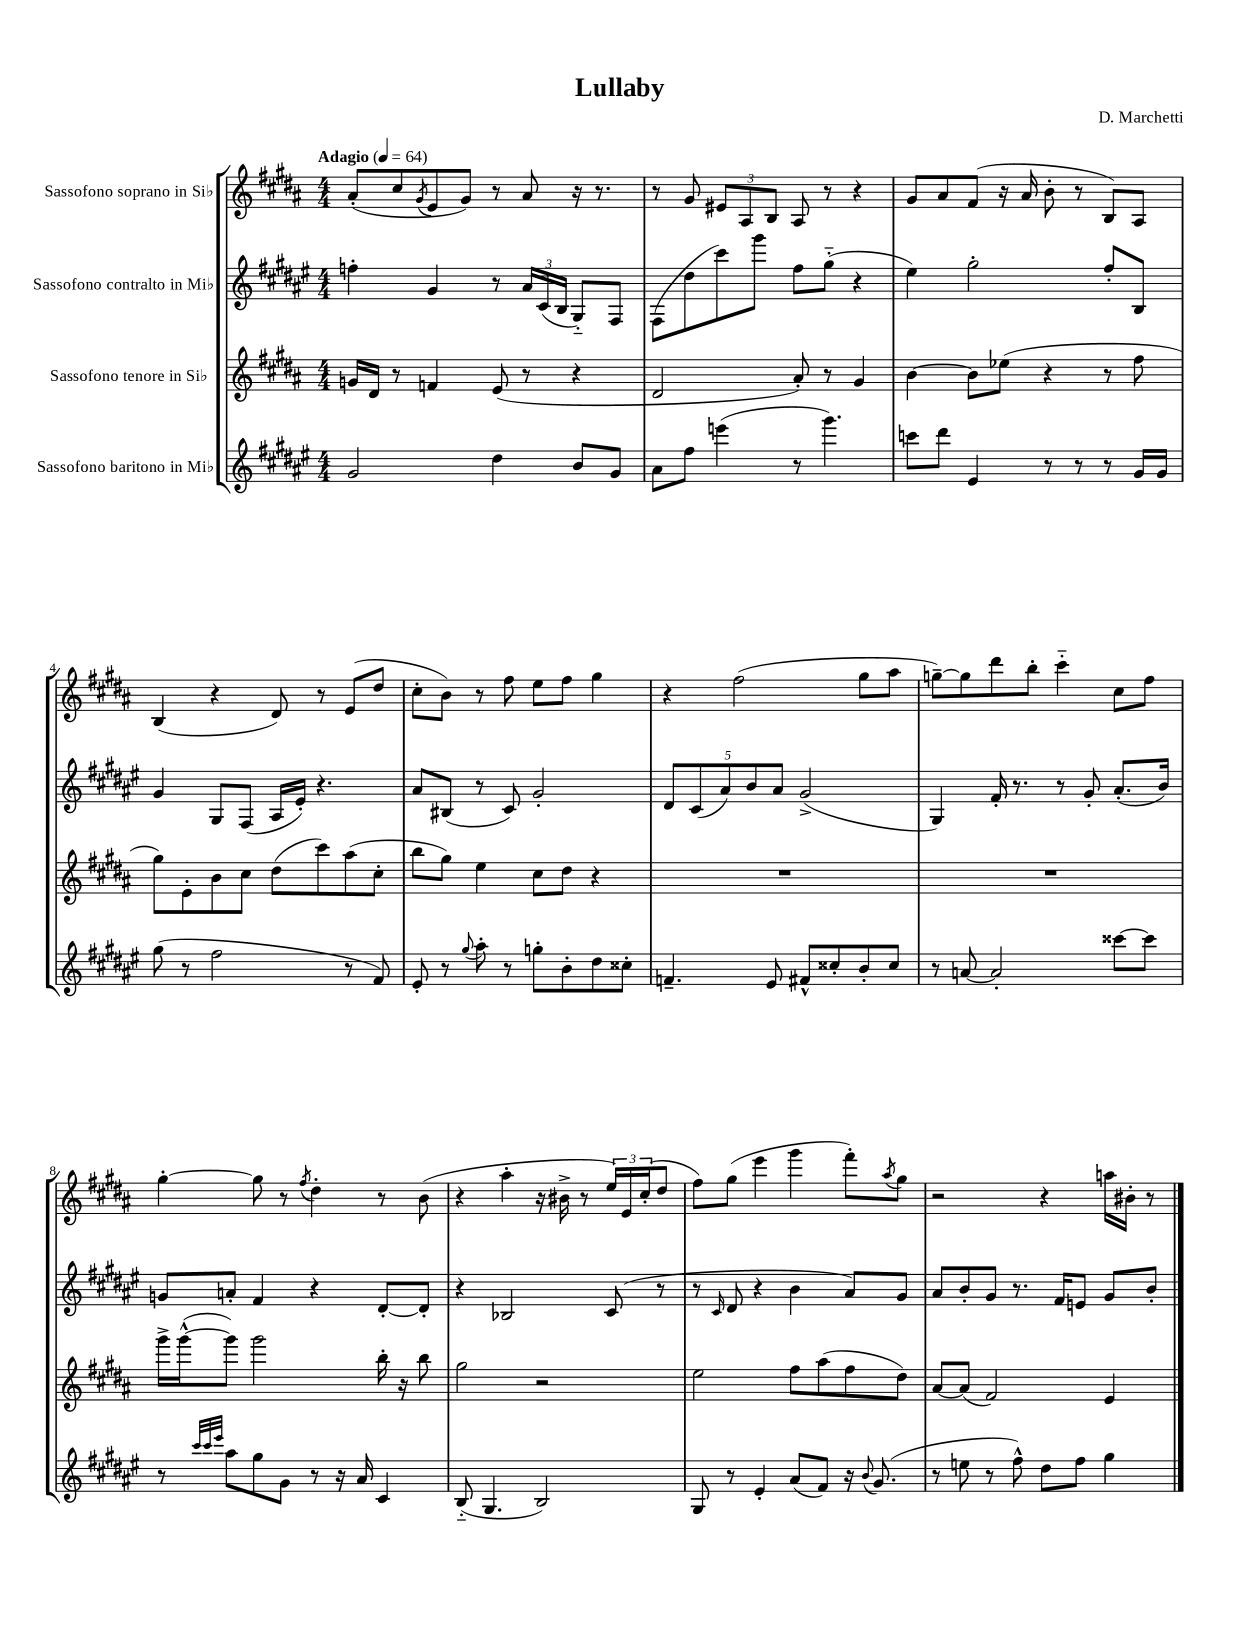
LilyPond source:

\header { title = "Lullaby" composer = "D. Marchetti" }
<<
\new StaffGroup <<
\new Staff = "s0" \with { instrumentName = "Sassofono soprano in Sib" } {
    \clef treble \key b \major \numericTimeSignature \time 4/4 \tempo "Adagio" 4 = 64
    ais'8-.( cis''8 \acciaccatura { gis'8 } e'8 gis'8) r8 ais'8 r16 r8. |
    r8 gis'8 \tuplet 3/2 { eis'8 ais8 b8 } ais8 r8 r4 |
    gis'8 ais'8 fis'8( r16 ais'16 b'8-. r8 b8) ais8 |
    b4( r4 dis'8) r8 e'8( dis''8 |
    cis''8-. b'8) r8 fis''8 e''8 fis''8 gis''4 |
    r4 fis''2( gis''8 ais''8 |
    g''8~--) g''8 dis'''8 b''8-. cis'''4-_ cis''8 fis''8 |
    gis''4~-. gis''8 r8 \acciaccatura { fis''8 } dis''4-. r8 b'8( |
    r4 ais''4-. r16 bis'16-> r8 \tuplet 3/2 { e''16) e'16 cis''16-.( } dis''8 |
    fis''8) gis''8( e'''4 gis'''4 fis'''8-.) \acciaccatura { ais''8 } gis''8 |
    r2 r4 a''16 bis'16-. r8 \bar "|." |
}
\new Staff = "s1" \with { instrumentName = "Sassofono contralto in Mib" } {
    \clef treble \key fis \major \numericTimeSignature \time 4/4
    f''4-. gis'4 r8 \tuplet 3/2 { ais'16 cis'16( b16 } gis8-_) fis8 |
    fis8( dis''8 cis'''8) gis'''8 fis''8 gis''8-_( r4 |
    eis''4) gis''2-. fis''8-. b8 |
    gis'4 gis8 fis8( ais16 eis'16-.) r4. |
    ais'8 bis8( r8 cis'8) gis'2-. |
    \tuplet 5/4 { dis'8 cis'8( ais'8) b'8 ais'8 } gis'2->( |
    gis4) fis'16-. r8. r8 gis'8-. ais'8.-.( b'16) |
    g'8 a'8-. fis'4 r4 dis'8~-. dis'8-. |
    r4 bes2 cis'8( r8 |
    r8 \grace { cis'16 } dis'8 r4 b'4 ais'8) gis'8 |
    ais'8 b'8-. gis'8 r8. fis'16 e'8 gis'8 b'8-. \bar "|." |
}
\new Staff = "s2" \with { instrumentName = "Sassofono tenore in Sib" } {
    \clef treble \key b \major \numericTimeSignature \time 4/4
    g'16 dis'16 r8 f'4 e'8( r8 r4 |
    dis'2 ais'8-.) r8 gis'4 |
    b'4~ b'8 ees''8( r4 r8 fis''8 |
    gis''8) e'8-. b'8 cis''8 dis''8( cis'''8) ais''8( cis''8-. |
    b''8 gis''8) e''4 cis''8 dis''8 r4 |
    R1 |
    R1 |
    gis'''16-> gis'''16~-^( gis'''8) gis'''2 b''16-. r16 b''8 |
    gis''2 r2 |
    e''2 fis''8 ais''8( fis''8 dis''8) |
    ais'8~ ais'8( fis'2) e'4 \bar "|." |
}
\new Staff = "s3" \with { instrumentName = "Sassofono baritono in Mib" } {
    \clef treble \key fis \major \numericTimeSignature \time 4/4
    gis'2 dis''4 b'8 gis'8 |
    ais'8 fis''8 e'''4( r8 gis'''4.) |
    c'''8 dis'''8 eis'4 r8 r8 r8 gis'16 gis'16 |
    gis''8( r8 fis''2 r8 fis'8) |
    eis'8-. r8 \appoggiatura { gis''8 } ais''8-. r8 g''8-. b'8-. dis''8 cisis''8-. |
    f'4.-- eis'8 fis'8-^ cisis''8-. b'8-. cisis''8 |
    r8 a'8~ a'2-. cisis'''8~ cisis'''8 |
    r8 \grace { cis'''32 cis'''32 eis'''32 } ais''8 gis''8 gis'8 r8 r16 ais'16 cis'4 |
    b8-_( gis4. b2) |
    gis8 r8 eis'4-. ais'8( fis'8) r16 \appoggiatura { b'8 } gis'8.( |
    r8 e''8 r8 fis''8-^) dis''8 fis''8 gis''4 \bar "|." |
}
>>
>>
